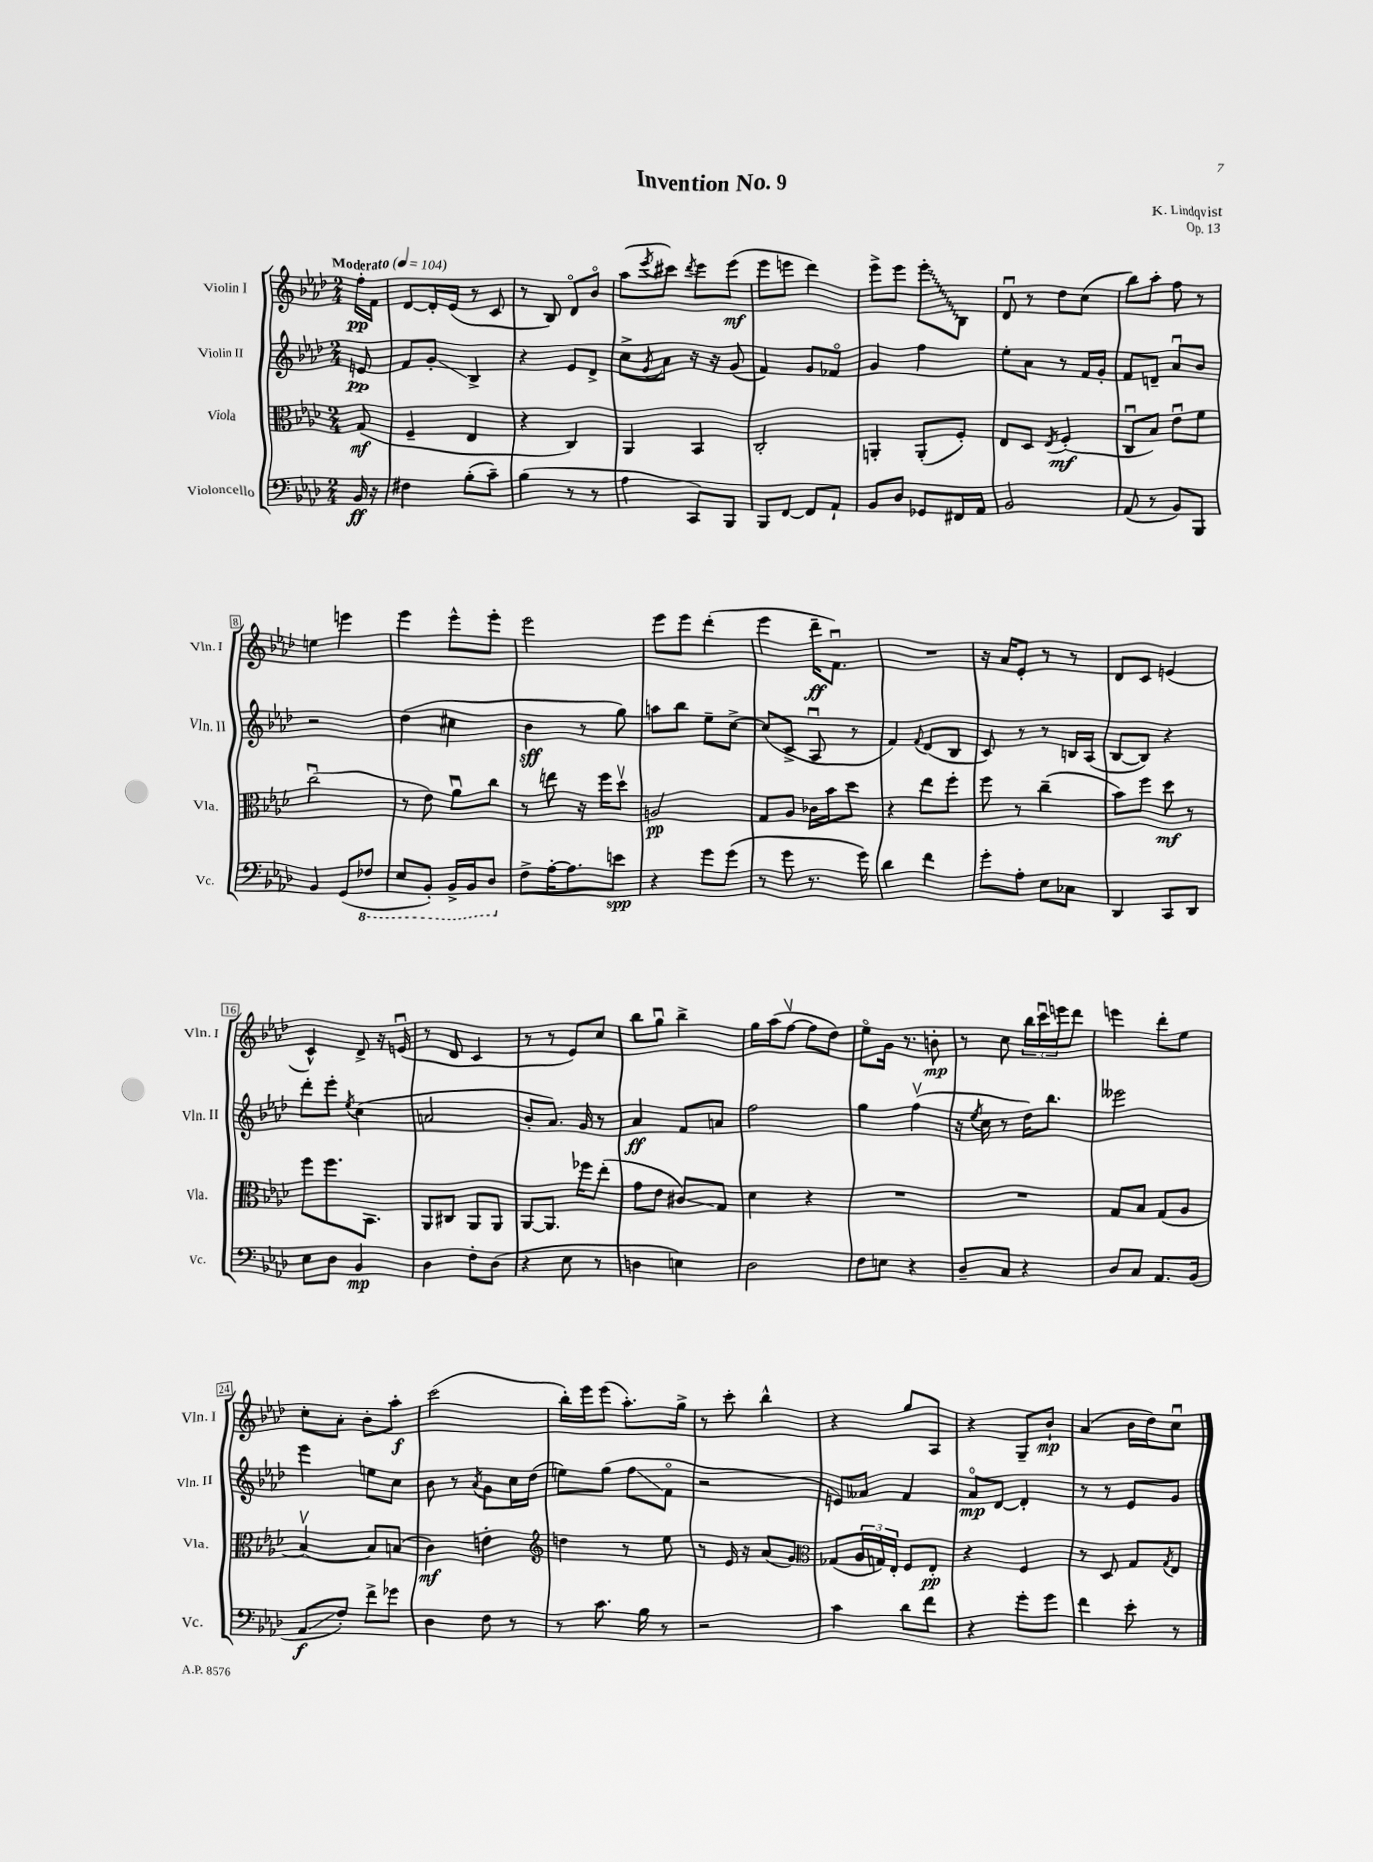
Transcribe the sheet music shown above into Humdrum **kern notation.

**kern	**kern	**kern	**kern
*staff4	*staff3	*staff2	*staff1
*clefF4	*clefC3	*clefG2	*clefG2
*k[b-e-a-d-]	*k[b-e-a-d-]	*k[b-e-a-d-]	*k[b-e-a-d-]
*M2/4	*M2/4	*M2/4	*M2/4
*MM104	*MM104	*MM104	*MM104
16BB-	(8G	8e	16ff'
16r	.	.	16f
=	=	=	=
4F#	4F~	8f	[8d-
.	.	8g'	16d-']
.	.	.	(16e-
(8B-'	4E-	4B-^	8r
8c~)	.	.	8c
=	=	=	=
(4B-	4r	4r	8r
.	.	.	8B-)
8r	4C)	8e-	8d-o
8r	.	8d-^	8b-o
=	=	=	=
4A-	4AA-	8cc^	(8aa-
.	.	8qg	8qeee-
.	.	8a-	8ccc#)
.	.	.	8qddd-
8CC)	4BB-	16r	8eee-
.	.	16r	.
8BBB-	.	(8g	(8eee-
=	=	=	=
8BBB-	2C'	4f)	8eee-
[8FF	.	.	8eee
8FF]	.	8g	4ddd-)
8AA-`	.	8f-o	.
=	=	=	=
8BB-	4AA'	4g	8eee-^
8D-	.	.	8eee-
8GG-	(8AA'	4ff	8eee-'
16FF#	8F')	.	8B-
16AA-	.	.	.
=	=	=	=
2BB-	8E-	8ee-'	8d-u
.	8D-	8a-	8r
.	8qE-	.	.
.	(4F'	8r	8dd-
.	.	16f	(8cc
.	.	16g'	.
=	=	=	=
(8AA-	8Cu	8f	8bb-)
8r	8B-)	8d~	8aa-'
8BB-)	8e-u	8a-u	8ff
8BBB-	8f	8b-	8r
=	=	=	=
4BB-	(2ccu	2r	4ee
(8GG	.	.	4eee
8FF-	.	.	.
=	=	=	=
8EE-	8r	(4dd-	4eee-
8BBB-')	8e-)	.	.
16BBB-^	8a-u	4cc#	8eee-^^
16BBB-	.	.	.
8DD-	8cc	.	8eee-'
=	=	=	=
8F^	8r	4b-	2eee-
[16A-'	8ee	.	.
8.A-]	.	.	.
.	16r	8r	.
.	16ff	.	.
8e	8dd-v	8gg)	.
=	=	=	=
4r	2A	8aa	8eee-
.	.	8bb-	8eee-
8g	.	8ee-~	(4ddd-'
(8g	.	[8cc^	.
=	=	=	=
8r	8G	(8cc]	4eee-
8g	8A-	8c^	.
8.r	16c-	8A-u	16ddd-~
.	16b-	.	8.fu)
.	8dd-	8r	.
16g)	.	.	.
=	=	=	=
4d-	4r	4f)	2r
.	.	8qqf	.
4f	8ee-	(8d-	.
.	8ff'	8B-	.
=	=	=	=
8g'	8ff	8c)	16r
.	.	.	16a-
8A-'	8r	8r	8e-'
8E-	(4cc~	8r	8r
8C-	.	16B	8r
.	.	(16A-	.
=	=	=	=
4DD-	8b-)	[8B-	8d-
.	8ff	8B-])	8c
8CC	8dd-	4r	(4e
8DD-	8r	.	.
=	=	=	=
8E-	8ff	8ddd-'	4c^^)
8D-	8.ff	8eee-'	.
.	.	8qee-	.
4BB-	.	(4cc	8d-^
.	8.BB-	.	.
.	.	.	16r
.	.	.	(16eu
=	=	=	=
4D-	8AA-	2a	8r
.	8C#	.	8d-
8F'	8AA-	.	4c
(8D-	8AA-	.	.
=	=	=	=
4r	[8AA-	8b-'	8r
.	8.AA-]	8.a-)	8r
8E-	.	.	8e-)
.	16ff-	16g	.
8r	(8ee-'	8r	8cc
=	=	=	=
4D	8g	4a-	8bb-
.	8e-	.	8ggu
4E)	8c#)	8f	4bb-^
.	8G	8a	.
=	=	=	=
2D-	4d-	2ff	16gg
.	.	.	(16aa-
.	.	.	[8ffv
.	4r	.	8ff]
.	.	.	8dd-)
=	=	=	=
8F	2r	4gg	8ee-o
8E	.	.	16g
.	.	.	8.r
4r	.	(4ffv	.
.	.	.	8b'
=	=	=	=
8D-~	2r	16r	8r
.	.	8qee-	.
.	.	16cc	.
8C	.	8r	8cc
4r	.	16dd-)	24bb-
.	.	.	24cccu
.	.	8.bb-	.
.	.	.	24eee
.	.	.	8ddd-
=	=	=	=
8D-	8G	2eee--	4eee
8C	8B-	.	.
8.AA-	(8G	.	8ddd-'
.	8A-	.	8ee-
(16BB-	.	.	.
=	=	=	=
8AA-	[4B-v)	4eee-	8cc'
8F')	.	.	8a-'
8f^	8B-]	8ee	8b-'
8g-	(8B	8cc	8aa-'
=	=	=	=
4D-	4c)	8b-	(2ccc
.	.	8r	.
.	.	8qa-	.
8F	4e'	8g	.
8r	.	16cc	.
.	.	(16dd-	.
=	=	=	=
*	*clefG2	*	*
8r	4dd	8ee)	16bb-')
.	.	.	16eee-
8.c	.	(8gg	(8eee-
.	8r	8ff	8.aa-')
16B-	.	.	.
8r	8ee-	8fo	.
.	.	.	16gg^
=	=	=	=
2r	8r	2r	8r
.	16e-	.	8ccc'
.	16r	.	.
.	(8a-	.	4bb-^^
.	8g)	.	.
=	=	=	=
*	*clefC3	*	*
4c	(8G-	8e)	4r
.	24A-	8a--	.
.	24G)	.	.
.	24E-'	.	.
8d-	8F	4f	8gg
8f	8E-'	.	8A-
=	=	=	=
4r	4r	8a-o	4r
.	.	[8d-	.
8g'	4F	4d-']	8G~
8g	.	.	8b-`
=	=	=	=
4f	8r	8r	(4a-
.	8D-	8r	.
8e-'	8G	8e-	16b-
.	.	.	16dd-)
.	8qG	.	.
8r	8E-	8g	8ccu
==	==	==	==
*-	*-	*-	*-
